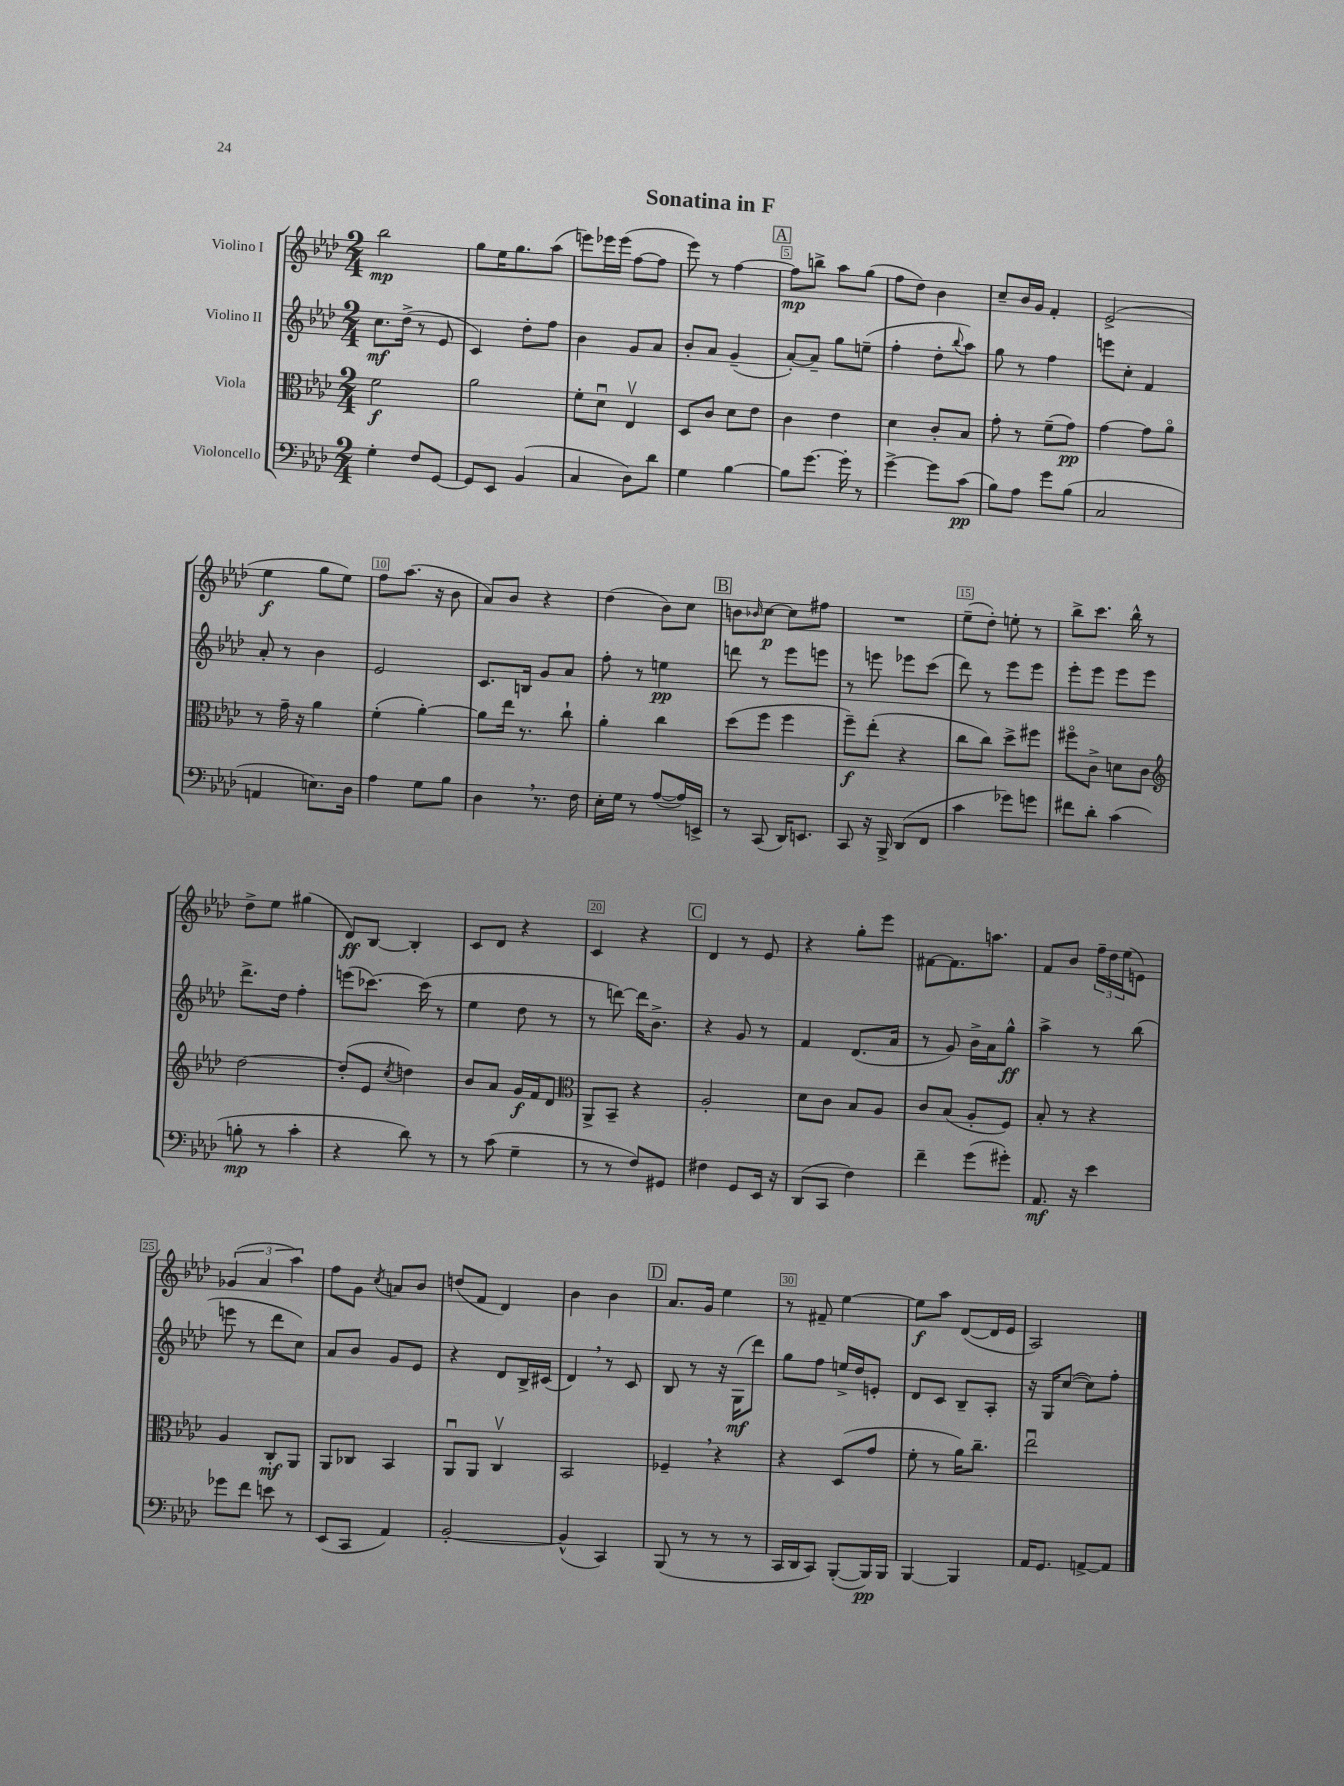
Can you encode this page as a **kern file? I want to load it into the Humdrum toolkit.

**kern	**dynam	**kern	**dynam	**kern	**dynam	**kern	**dynam
*part4	*part4	*part3	*part3	*part2	*part2	*part1	*part1
*staff4	*staff4	*staff3	*staff3	*staff2	*staff2	*staff1	*staff1
*I"Violoncello	*	*I"Viola	*	*I"Violino II	*	*I"Violino I	*
*clefF4	*	*clefC3	*	*clefG2	*	*clefG2	*
*k[b-e-a-d-]	*	*k[b-e-a-d-]	*	*k[b-e-a-d-]	*	*k[b-e-a-d-]	*
*M2/4	*	*M2/4	*	*M2/4	*	*M2/4	*
=1	=1	=1	=1	=1	=1	=1	=1
4G'\	.	2f\	f	8.cc\L	mf	2bb-\	mp
.	.	.	.	(16dd-^\Jk	.	.	.
8F/L	.	.	.	8r	.	.	.
[8GG/J	.	.	.	8e-/	.	.	.
=2	=2	=2	=2	=2	=2	=2	=2
8GG/L]	.	2a-\	.	4c/)	.	8gg\L	.
8EE-/J	.	.	.	.	.	16ee-\K	.
.	.	.	.	.	.	8.gg\	.
(4BB-/	.	.	.	8dd-'\L	.	.	.
.	.	.	.	8ff\J	.	(8aa-\J	.
=3	=3	=3	=3	=3	=3	=3	=3
4C/	.	8f'\L	.	4b-\	.	8eeen\L)	.
.	.	8d-u\J	.	.	.	16eee-X\L	.
.	.	.	.	.	.	(16eee-\JJ	.
8D-\L)	.	4E-v/	.	8g/L	.	[8ff\L	.
8d-\J	.	.	.	8a-/J	.	8ff\J]	.
=4	=4	=4	=4	=4	=4	=4	=4
4G\	.	8D-/L	.	8b-'/L	.	8eee-\)	.
.	.	8c/J	.	8a-/J	.	8r	.
[4B-\	.	8d-\L	.	(4g~/	.	[4ff\	.
.	.	8e-\J	.	.	.	.	.
!!LO:REH:place=s1:t=A
=5	=5	=5	=5	=5	=5	=5	=5
8B-\L]	.	4c\	.	[8a-'/L)	.	8ff\L]	mp
[8.g\J	.	.	.	8a-~/J]	.	8bbn^\J	.
.	.	4e-\	.	8gg\L	.	8aa-\L	.
16g'\]	.	.	.	.	.	.	.
8r	.	.	.	(8een~\J	.	(8gg\J	.
=6	=6	=6	=6	=6	=6	=6	=6
[4g^\	.	4d-\	.	4ff'\	.	8ff\L	.
.	.	.	.	.	.	8dd-\J)	.
8g\L]	.	8c'/L	.	8dd-'\L	.	4b-\	.
.	.	.	.	8qqbb-/	.	.	.
(8c\J	pp	8B-/J	.	8aa-\J)	.	.	.
=7	=7	=7	=7	=7	=7	=7	=7
8B-\L)	.	8g'\	.	8gg\	.	8cc~/L	.
8A-\J	.	8r	.	8r	.	16b-/L	.
.	.	.	.	.	.	16g/JJ	.
8g\L	.	(8f~\L	.	4ff\	.	4f'/	.
(8B-\J	.	8g\J)	pp	.	.	.	.
=8	=8	=8	=8	=8	=8	=8	=8
2C/	.	[4g\	.	8eeen\L	.	(2e-^/	.
.	.	.	.	8cc'\J	.	.	.
.	.	8g\L]	.	4f/	.	.	.
.	.	8a-\J	.	.	.	.	.
!!LO:LB:g=z
=9	=9	=9	=9	=9	=9	=9	=9
4AAn/	.	8r	.	8a-'/	.	4ee-\	f
.	.	16g~\	.	8r	.	.	.
.	.	16r	.	.	.	.	.
8.En\L)	.	4a-\	.	4b-\	.	8gg\L	.
.	.	.	.	.	.	8ee-\J)	.
16D-\Jk	.	.	.	.	.	.	.
=10	=10	=10	=10	=10	=10	=10	=10
4A-\	.	(4f'\	.	2e-/	.	8ff\L	.
.	.	.	.	.	.	(8.aa-\J	.
8G\L	.	[4a-'\)	.	.	.	.	.
.	.	.	.	.	.	16r	.
8B-\J	.	.	.	.	.	8b-\	.
=11	=11	=11	=11	=11	=11	=11	=11
4D-,\	.	8a-\L]	.	8.c/L	.	8a-/L)	.
.	.	16ee-\Jk	.	.	.	8b-/J	.
.	.	8.r	.	16Bn/Jk	.	.	.
8.r	.	.	.	8g/L	.	4r	.
.	.	8cc`\	.	8a-/J	.	.	.
16F\	.	.	.	.	.	.	.
=12	=12	=12	=12	=12	=12	=12	=12
16E-'\LL	.	4a-'\	.	8ff'\	.	(4dd-\	.
16G\JJ	.	.	.	.	.	.	.
8r	.	.	.	8r	.	.	.
([8A-/L	.	4cc\	.	4een\	pp	8b-\L)	.
16A-/L])	.	.	.	.	.	8cc\J	.
16EEn^/JJ	.	.	.	.	.	.	.
!!LO:REH:place=s1:t=B
=13	=13	=13	=13	=13	=13	=13	=13
8r	.	(8dd-\L	.	8dddn\	.	8bn\L	.
.	.	.	.	.	.	16qqb-X/	.
(8CC/	.	8ff\J	.	8r	.	[8cc\J	p
16DD-/KL)	.	4ff\	.	8eee-\L	.	8cc\L]	.
8.EEn/J	.	.	.	.	.	.	.
.	.	.	.	8eeen\J	.	8ff#X\J	.
=14	=14	=14	=14	=14	=14	=14	=14
8CC/	.	8ff~\L)	f	8r	.	2r	.
16r	.	(8ee-'\J	.	8eeen\	.	.	.
16BBB-^/	.	.	.	.	.	.	.
(8DD-/L	.	4r	.	8eee-X\L	.	.	.
8FF/J	.	.	.	(8ccc\J	.	.	.
=15	=15	=15	=15	=15	=15	=15	=15
4c\	.	8cc\L	.	8ddd-\)	.	(8ee-~\L	.
.	.	8cc\J)	.	8r	.	8dd-'\J)	.
8g-X\L)	.	8dd-^\L	.	8eee-\L	.	8een'\	.
8gn\J	.	8ff#X\J	.	8eee-\J	.	8r	.
=16	=16	=16	=16	=16	=16	=16	=16
8f#X\L	.	8ff#X\L	.	8eee-'\L	.	8bb-^\L	.
8d-'\J	.	8c^\J	.	8eee-\J	.	8.ccc\J	.
(4c\	.	8dn\L	.	8eee-\L	.	.	.
.	.	.	.	.	.	16bb-^^\	.
.	.	8c\J	.	8eee-\J	.	8r	.
!!LO:LB:g=z
=17	=17	=17	=17	=17	=17	=17	=17
*	*	*clefG2	*	*	*	*	*
8Bn'\	mp	[2dd-\	.	8.ddd-^\L	.	8dd-^\L	.
8r	.	.	.	.	.	8ee-\J	.
.	.	.	.	16dd-\Jk	.	.	.
4c'\	.	.	.	4ff'\	.	(4gg#X\	.
=18	=18	=18	=18	=18	=18	=18	=18
4r	.	(8dd-'/L]	.	(8eeen\L	.	8d-/L)	ff
.	.	8e-/J	.	[8.ccc-X\J)	.	[8B-/J	.
.	.	8qcc/	.	.	.	.	.
8d-\)	.	4ddn\)	.	.	.	4B-'/]	.
.	.	.	.	(16ccc-\]	.	.	.
8r	.	.	.	8r	.	.	.
=19	=19	=19	=19	=19	=19	=19	=19
8r	.	8b-/L	.	4ee-\	.	8c/L	.
(8c\	.	8a-/J	.	.	.	8d-/J	.
4G~\	.	16g/LL	f	8dd-\	.	4r	.
.	.	16f/J	.	.	.	.	.
.	.	8d-/J	.	8r	.	.	.
=20	=20	=20	=20	=20	=20	=20	=20
*	*	*clefC3	*	*	*	*	*
8r	.	8AA-^/L	.	8r	.	4c/	.
8r	.	8BB-~/J	.	[8dddn\)	.	.	.
8F/L)	.	4r	.	16ddd\KL]	.	4r	.
.	.	.	.	8.b-^\J	.	.	.
8GG#X/J	.	.	.	.	.	.	.
!!LO:REH:place=s1:t=C
=21	=21	=21	=21	=21	=21	=21	=21
4F#X\	.	2A-'/	.	4r	.	4d-/	.
8GG/L	.	.	.	8g/	.	8r	.
16EE-/Jk	.	.	.	8r	.	8e-/	.
16r	.	.	.	.	.	.	.
=22	=22	=22	=22	=22	=22	=22	=22
(8DD-/L	.	8d-\L	.	4f/	.	4r	.
8CC/J	.	8c\J	.	.	.	.	.
4F\)	.	8B-/L	.	(8.d-/L	.	8gg'\L	.
.	.	8A-/J	.	.	.	8eee-\J	.
.	.	.	.	16a-/Jk	.	.	.
=23	=23	=23	=23	=23	=23	=23	=23
4f~\	.	8c/L	.	8r	.	[8f#X\L	.
.	.	(8B-/J	.	8g/)	.	8.f#\]	.
(8g\L	.	8A-'/L	.	16b-^\LL	.	.	.
.	.	.	.	16a-\J	.	8.aan\J	.
8g#X'\J)	.	8F/J)	.	8gg^^\J	ff	.	.
=24	=24	=24	=24	=24	=24	=24	=24
8.AA-/	mf	8B-'/	.	4aa-^\	.	8f/L	.
.	.	8r	.	.	.	8b-/J	.
16r	.	.	.	.	.	.	.
4e-\	.	4r	.	8r	.	24ff~\LL	.
.	.	.	.	.	.	24dd-\	.
.	.	.	.	.	.	(24ee-\J	.
.	.	.	.	(8bb-\	.	8en\J)	.
!!LO:LB:g=z
=25	=25	=25	=25	=25	=25	=25	=25
8g-X\L	.	4A-/	.	8eeen\	.	(6g-X/	.
8f\J	.	.	.	8r	.	.	.
.	.	.	.	.	.	6a-/	.
8en\	.	8C'/L	mf	8ddd-\L	.	.	.
.	.	.	.	.	.	6aa-\)	.
8r	.	8AA-/J	.	8cc\J)	.	.	.
=26	=26	=26	=26	=26	=26	=26	=26
(8EE-/L	.	8AA-/L	.	8a-/L	.	8ff\L	.
8CC/J	.	8C-X/J	.	8b-/J	.	8g\J	.
.	.	.	.	.	.	8qcc/	.
4AA-/)	.	4BB-/	.	8g/L	.	8an/L	.
.	.	.	.	8e-/J	.	8b-/J	.
=27	=27	=27	=27	=27	=27	=27	=27
[2BB-'/	.	8AA-u/L	.	4r	.	(8ddn/L	.
.	.	8AA-/J	.	.	.	8f/J	.
.	.	4Cv/	.	8d-/L	.	4d-/)	.
.	.	.	.	16B-^/L	.	.	.
.	.	.	.	(16c#X/JJ	.	.	.
=28	=28	=28	=28	=28	=28	=28	=28
(4BB-^^/]	.	2BB-/	.	4d-,/)	.	4b-\	.
4CC/)	.	.	.	8r	.	4b-\	.
.	.	.	.	8c/	.	.	.
!!LO:REH:place=s1:t=D
=29	=29	=29	=29	=29	=29	=29	=29
(8BBB-/	.	4F-X~,/	.	8B-/	.	8.a-/L	.
8r	.	.	.	8r	.	.	.
.	.	.	.	.	.	16g/Jk	.
8r	.	4r	.	16r	.	4ee-\	.
.	.	.	.	(16G\KL	mf	.	.
8r	.	.	.	8ddd-\J)	.	.	.
=30	=30	=30	=30	=30	=30	=30	=30
16CC/LL	.	4r	.	8gg\L	.	8r	.
16DD-/J	.	.	.	.	.	.	.
8CC/J)	.	.	.	8ff\J	.	8f#X~/	.
([8BBB-'/L	.	(8D-/L	.	16een^/LL	.	[4ee-\	.
.	.	.	.	16dd-/J	.	.	.
16BBB-/L])	pp	8g/J	.	8en'/J	.	.	.
16BBB-/JJ	.	.	.	.	.	.	.
=31	=31	=31	=31	=31	=31	=31	=31
[4BBB-/	.	8f'\	.	8d-/L	.	8ee-\L]	f
.	.	8r	.	8c/J	.	8aa-\J	.
4BBB-/]	.	16a-\KL)	.	8B-~/L	.	([8d-/L	.
.	.	8.cc~\J	.	.	.	.	.
.	.	.	.	8A-'/J	.	16d-/L]	.
.	.	.	.	.	.	16e-/JJ	.
=32	=32	=32	=32	=32	=32	=32	=32
16AA-/KL	.	2ee-u\	.	16r	.	2A-/)	.
8.GG/J	.	.	.	16G/KL	.	.	.
.	.	.	.	([8cc/J	.	.	.
[8AAn^/L	.	.	.	8cc\L])	.	.	.
8AA/J]	.	.	.	8ff'\J	.	.	.
==	==	==	==	==	==	==	==
*-	*-	*-	*-	*-	*-	*-	*-
